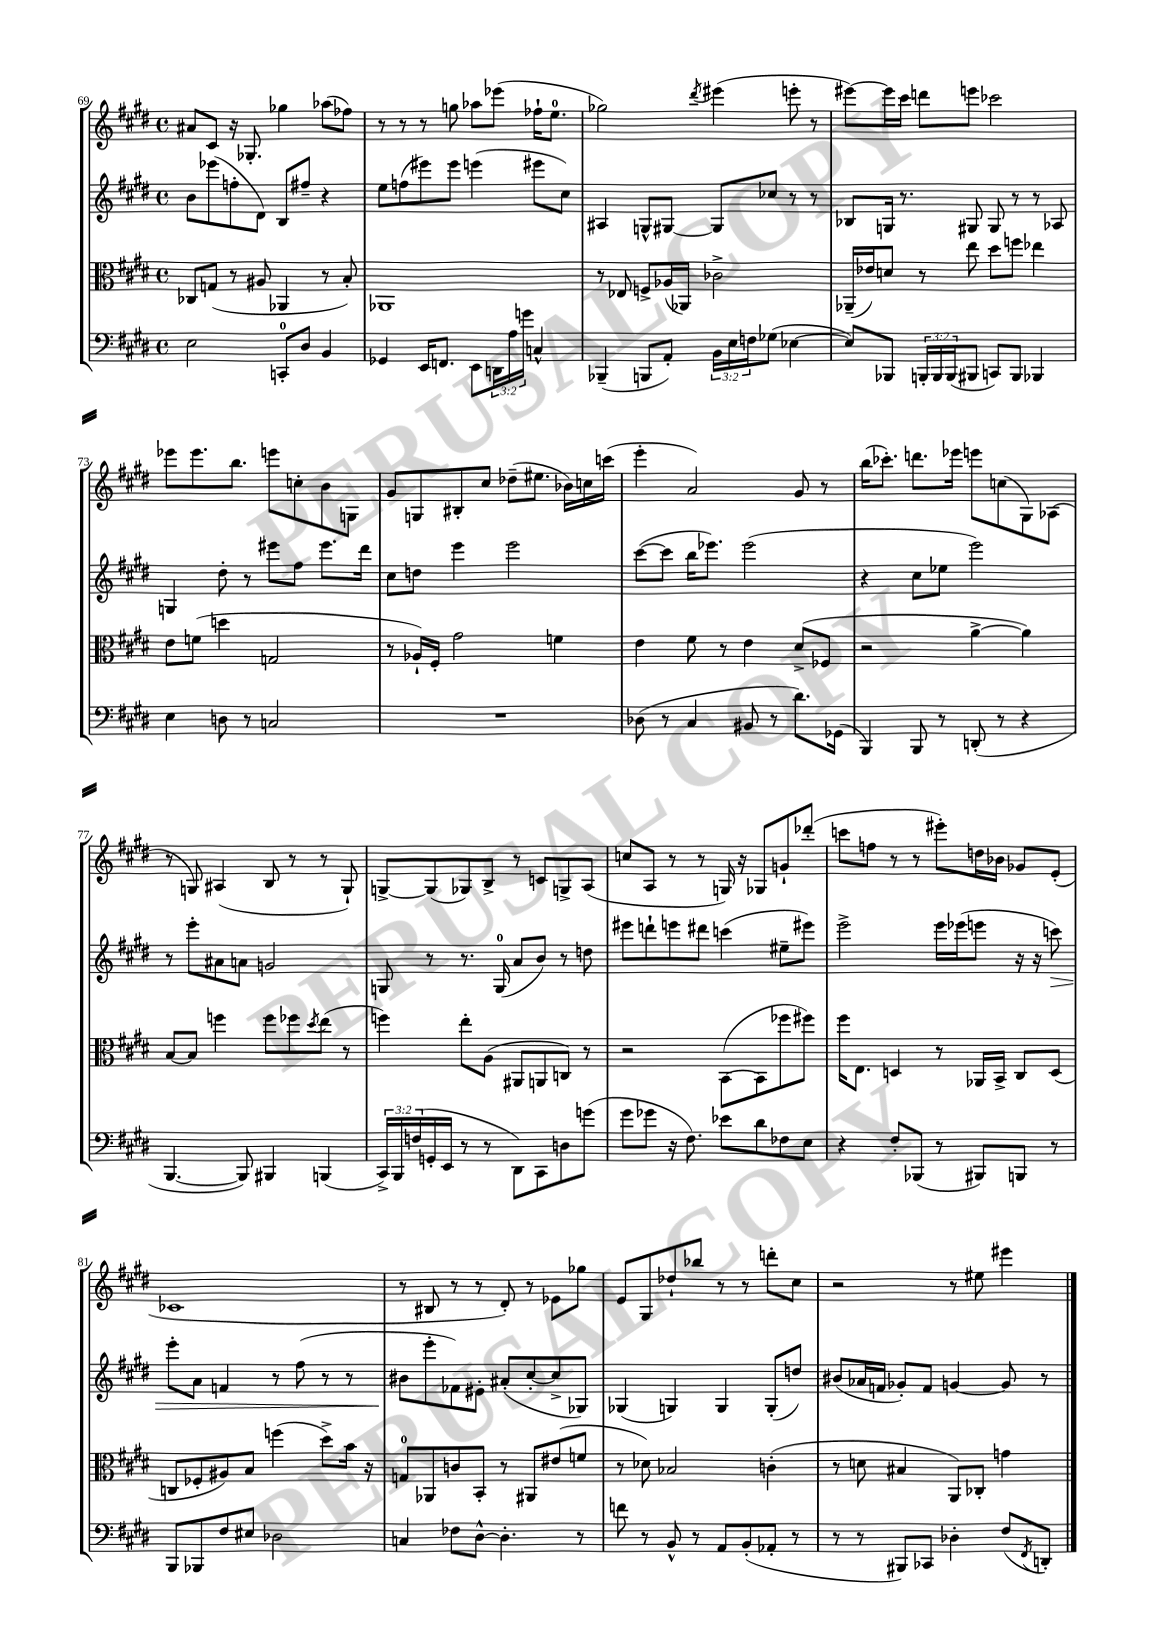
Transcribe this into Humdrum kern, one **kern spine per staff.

**kern	**kern	**kern	**kern
*staff4	*staff3	*staff2	*staff1
*clefF4	*clefC3	*clefG2	*clefG2
*k[f#c#g#d#]	*k[f#c#g#d#]	*k[f#c#g#d#]	*k[f#c#g#d#]
*M4/4	*M4/4	*M4/4	*M4/4
*met(c)	*met(c)	*met(c)	*met(c)
2E\	8C-/L	8b\L	8a#/L
.	(8G/J	(8eee-\	8c#/J
.	8r	8ff'\	16r
.	.	.	8.G-'/
.	8A#/	8d#\J)	.
8CC'/L	4AA-/	8B/L	4gg-\
8D#/J	.	8ff#~/J	.
4BB/	8r	4r	(8aa-\L
.	8B'/)	.	8ff-\J)
=	=	=	=
4GG-/	1AA-	8ee\L	8r
.	.	(8ff\	8r
16EE/LK	.	8eee#\)	8r
8.FF/J	.	.	.
.	.	8eee#\J	8gg\
8EE\L	.	(4eee\	8aa-\L
24DD\L	.	.	(8eee-\J
24A\	.	.	.
24g\JJ	.	.	.
4C^^/	.	8eee#\L	16ff-`\LK
.	.	.	8.ee\J
.	.	8cc#\J)	.
=	=	=	=
(4BBB-~/	8r	4A#/	2gg-\)
.	8E-/	.	.
8BBB/L	8F^/L	8G^^/L	.
8AA'/J)	(16A-/L	[8G#/J	.
.	16AA-/JJ)	.	.
.	.	.	8qddd#/
24BB\LL	2c-^\	8G#/]L	(4eee#\
24E\	.	.	.
24F\J	.	.	.
(8G-\J	.	8cc-/J	.
[4E-\	.	8r	8eee'\
.	.	8r	8r
=	=	=	=
8E-/]L)	(16AA-~/LL	8B-/L	[8eee#\L)
.	16e-/J)	.	.
8BBB-/J	8d/J	16G/Jk	16eee#\]L
.	.	8.r	16ccc#\JJ
24BBB'/LL	8r	.	8ddd\L
24BBB/	.	.	.
(24BBB/J	.	.	.
8BBB#/J	8ee\	8G#/	8eee\J
8CC/L)	8dd#\L	8G#/	2ccc-\
8BBB#/J	8ff\J	8r	.
4BBB-/	4ee-\	8r	.
.	.	8A-/	.
=	=	=	=
4E\	8e\L	4G/	8eee-\L
.	(8f\J	.	8.eee-\
8D\	4dd\	8dd#'\	.
.	.	.	8.bb\J
8r	.	8r	.
2C/	2G/	8eee#\L	8eee\L
.	.	8ff#\J	8cc'\
.	.	8.eee#\L	8b\
.	.	.	8G\J
.	.	16ddd#\Jk	.
=	=	=	=
1r	8r	8cc#\L	8g#/L
.	16A-`/LL)	8dd\J	8G/
.	16F#'/JJ	.	.
.	2g#\	4eee\	8B#'/
.	.	.	8cc#/J
.	.	2eee\	(8dd-~\L
.	.	.	8.ee#\J
.	4f\	.	.
.	.	.	16b-\LL)
.	.	.	16cc\
.	.	.	(16ccc\JJ
=	=	=	=
(8D-\	4e\	([8ccc#\L	4eee'\
8r	.	8ccc#\]J	.
4C#/	8f#\	16bb\LK	2a/)
.	.	8.eee-\J)	.
.	8r	.	.
8BB#/	4e\	(2eee-\	.
8r	.	.	.
8.d#\L)	(8d#^/L	.	8g#/
.	8F-/J	.	8r
(16GG-\Jk	.	.	.
=	=	=	=
4BBB/)	2r	4r	(16bb\LK
.	.	.	8.ccc-'\J)
8BBB/	.	8cc#\L	8.ddd\L
8r	.	8ee-\J	.
.	.	.	16eee-\Jk
(8DD'/	[4a^\	2eee\)	8eee\L
8r	.	.	(8cc\
4r	4a\])	.	8G#\)
.	.	.	(8A-\J
=	=	=	=
[4.BBB/	[8B/L	8r	8r
.	8B/]J	8eee'\L	8G/)
.	4ff\	8a#\	(4A#/
8BBB/])	.	8a\J	.
4BBB#/	8ff\L	2g/	8B/
.	8ff-\	.	8r
.	8qdd#/	.	.
(4BBB/	(8ee\J	.	8r
.	8r	.	8G`/)
=	=	=	=
24CC#^/LL)	4ff\)	8G/	[8G^/L
24BBB/	.	.	.
(24F/	.	.	.
16GG'/	.	8r	(8G/]
16EE/JJ	.	.	.
8r	8ee'\L	8.r	8G-/)
8r	(8A\J	.	8B^/J
.	.	(16G/	.
8DD#\L)	8AA#/L	8a/L	8r
8CC#\	8AA/	8b/J)	8c/L
8D\	8C/J)	8r	8G^/
(8g\J	8r	8dd\	(8A/J
=	=	=	=
8g#\L	2r	8eee#\L	8cc/L
8g-\J	.	8ddd`\	8A/J
16r	.	8eee\	8r
8.F#\)	.	.	.
.	.	8ddd#\J	8r
8e-\L	([8BB\L	(4ccc\	16G/)
.	.	.	16r
8d#\	8BB\]	.	8G-/L
8F-\	8ff-\	8ee#~\L	8g`/
8E\J	8ff#\J)	8eee#\J)	(8ddd-'/J
=	=	=	=
4r	16ff#\LK	2eee^\	8ccc\L
.	8.E\J	.	.
.	.	.	8ff\J
8F#'/L	4D/	.	8r
(8BBB-/J	.	.	8r
8r	8r	16eee\LL	8eee#'\L)
.	.	(16eee-\J	.
8BBB#/L)	16AA-/LL	8eee\J	16dd\L
.	16BB^/JJ	.	16b-\JJ
8BBB/J	8C#/L	16r	8g-/L
.	.	16r	.
8r	(8D/J	8ccc\)	(8e'/J
=	=	=	=
8BBB/L	8C/L	8eee'\L	1c-
8BBB-/	8F-'/	8a\J	.
8F#/	8A#/)	4f/	.
8E#/J	8B/J	.	.
2D-\	(4ff\	8r	.
.	.	(8ff#\	.
.	8dd#^\L)	8r	.
.	16b\Jk	8r	.
.	16r	.	.
=	=	=	=
4C/	8G/L	8b#\L	8r
.	8AA-/	8eee'\	8B#/
8F-\L	8c/	8f-\)	8r
[8D#^^\J	8BB'/J	8e#'\J	8r
4.D#'\]	8r	(8a#'/L	8d#'/)
.	8AA#/L	[8cc#'/	8r
.	(8e#/	8cc#^/]	8e-\L
8r	8f/J	8G-/J)	8gg-\J
=	=	=	=
8f\	8r	(4G-/	8e/L
8r	8d-\)	.	8G#/
8BB^^/	2B-/	4G/)	8dd-`/
8r	.	.	8bb-/J
8AA/L	.	4G/	8r
(8BB'/	.	.	8r
8AA-'/J	(4c'\	(8G'/L	8ddd'\L
8r	.	8dd/J)	8cc#\J
=	=	=	=
8r	8r	(8b#/L	2r
8r	8d\	16a-/L	.
.	.	16f/JJ	.
8BBB#/L)	4B#/	8g-'/L)	.
8CC-/J	.	8f/J	.
4D-'\	8AA/L)	[4g/	8r
.	8C-'/J	.	8ee#\
(8F#/L	4g\	8g/]	4eee#\
8qFF#/	.	.	.
8DD'/J)	.	8r	.
==	==	==	==
*-	*-	*-	*-
